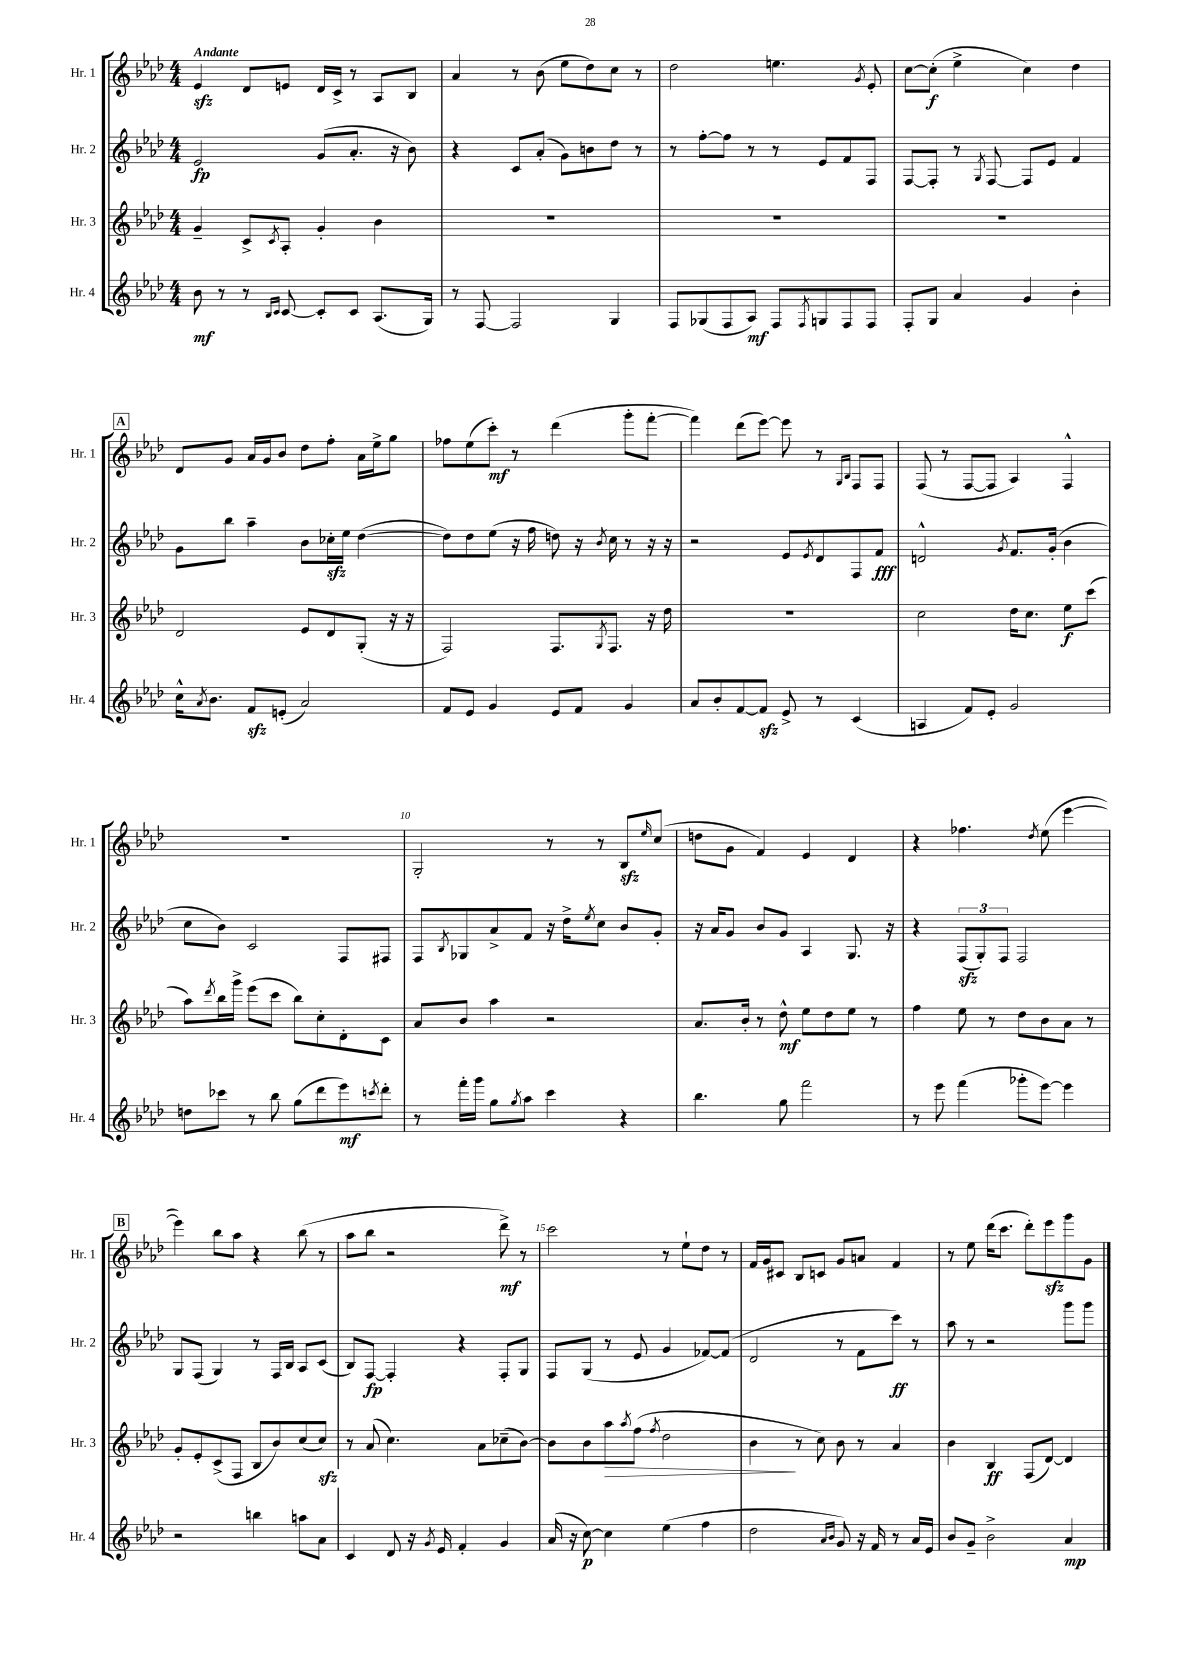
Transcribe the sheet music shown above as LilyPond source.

<<
\new StaffGroup <<
\new Staff = "s0" \with { instrumentName = "Hr. 1" shortInstrumentName = "Hr. 1" } {
    \clef treble \key aes \major \numericTimeSignature \time 4/4 \tempo "Andante"
    ees'4\sfz des'8 e'8 des'16 c'16-> r8 aes8 bes8 |
    aes'4 r8 bes'8( ees''8 des''8) c''8 r8 |
    des''2 e''4. \acciaccatura { g'8 } ees'8-. |
    c''8~ c''8-.\f( ees''4-> c''4) des''4 |
    \mark \markup { \box "A" } des'8 g'8 aes'16 g'16 bes'8 des''8 f''8-. aes'16 ees''16-> g''8 |
    fes''8 ees''8( c'''8-.\mf) r8 des'''4( g'''8-. f'''8~-. |
    f'''4) des'''8( ees'''8~) ees'''8 r8 \grace { g16 bes16 } f8 f8 |
    f8( r8 f8~ f8 aes4) f4-^ |
    R1 |
    g2-. r8 r8 bes8\sfz \grace { ees''16 } c''8( |
    d''8 g'8 f'4) ees'4 des'4 |
    r4 fes''4. \acciaccatura { des''8 } ees''8( ees'''4~ |
    \mark \markup { \box "B" } ees'''4) bes''8 aes''8 r4 bes''8( r8 |
    aes''8 bes''8 r2 des'''8->\mf) r8 |
    c'''2 r8 ees''8-! des''8 r8 |
    f'16 g'16 cis'8 bes8 c'8 g'8 a'8 f'4 |
    r8 ees''8 des'''16( c'''8. des'''8-.) ees'''8\sfz g'''8 g'8 \bar "|." |
}
\new Staff = "s1" \with { instrumentName = "Hr. 2" shortInstrumentName = "Hr. 2" } {
    \clef treble \key aes \major \numericTimeSignature \time 4/4
    ees'2\fp g'8( aes'8.-. r16 bes'8) |
    r4 c'8 aes'8-.( g'8) b'8 des''8 r8 |
    r8 f''8~-. f''8 r8 r8 ees'8 f'8 f8 |
    f8~ f8-. r8 \acciaccatura { g8 } f8~ f8 ees'8 f'4 |
    \mark \markup { \box "A" } g'8 bes''8 aes''4-- bes'8 ces''16-.\sfz ees''16 des''4~( |
    des''8) des''8 ees''8( r16 f''16 d''8) r16 \acciaccatura { bes'8 } c''16 r8 r16 r16 |
    r2 ees'8 \acciaccatura { ees'8 } des'8 f8 f'8\fff |
    d'2-^ \acciaccatura { g'8 } f'8. g'16-.( bes'4 |
    c''8 bes'8) c'2 f8 fis8 |
    f8 \acciaccatura { bes8 } ges8 aes'8-> f'8 r16 des''16-> \acciaccatura { ees''8 } c''8 bes'8 g'8-. |
    r16 aes'16 g'8 bes'8 g'8 aes4 g8. r16 |
    r4 \tuplet 3/2 { f8\sfz( g8-.) f8 } f2 |
    \mark \markup { \box "B" } g8 f8( g4) r8 f16 bes16 aes8 c'8( |
    bes8) f8~\fp f4-. r4 f8-. g8 |
    f8 g8( r8 ees'8 g'4 fes'8~) fes'8( |
    des'2 r8 f'8 c'''8\ff) r8 |
    aes''8 r8 r2 g'''8 g'''8 \bar "|." |
}
\new Staff = "s2" \with { instrumentName = "Hr. 3" shortInstrumentName = "Hr. 3" } {
    \clef treble \key aes \major \numericTimeSignature \time 4/4
    g'4-- c'8-> \acciaccatura { c'8 } aes8-. g'4-. bes'4 |
    R1 |
    R1 |
    R1 |
    \mark \markup { \box "A" } des'2 ees'8 des'8 g8-.( r16 r16 |
    f2) f8. \acciaccatura { g8 } f8. r16 des''16 |
    R1 |
    c''2 des''16 c''8. ees''8\f c'''8( |
    aes''8) \acciaccatura { des'''8 } bes''16 g'''16-> ees'''8( c'''8 bes''8) c''8-. des'8-. c'8 |
    aes'8 bes'8 aes''4 r2 |
    aes'8. bes'16-. r8 des''8-^\mf ees''8 des''8 ees''8 r8 |
    f''4 ees''8 r8 des''8 bes'8 aes'8 r8 |
    \mark \markup { \box "B" } g'8-. ees'8-. c'8->( f8 bes8 bes'8) c''8( c''8\sfz) |
    r8 aes'8( c''4.) aes'8 ces''8--( bes'8~) |
    bes'8 bes'8 aes''8\> \acciaccatura { aes''8 } f''8( \acciaccatura { f''8 } des''2 |
    bes'4\! r8 c''8) bes'8 r8 aes'4 |
    bes'4 bes4\ff f8( des'8~) des'4 \bar "|." |
}
\new Staff = "s3" \with { instrumentName = "Hr. 4" shortInstrumentName = "Hr. 4" } {
    \clef treble \key aes \major \numericTimeSignature \time 4/4
    bes'8\mf r8 r8 \grace { bes16 c'16 } c'8~ c'8-. c'8 aes8.( g16) |
    r8 f8~ f2 g4 |
    f8 ges8( f8 aes8\mf) f8 \acciaccatura { f8 } g8 f8 f8 |
    f8-. g8 aes'4 g'4 bes'4-. |
    \mark \markup { \box "A" } c''16-^ \acciaccatura { aes'8 } bes'8. f'8\sfz e'8-.( aes'2) |
    f'8 ees'8 g'4 ees'8 f'8 g'4 |
    aes'8 bes'8-. f'8~ f'8\sfz ees'8-> r8 c'4( |
    a4 f'8) ees'8-. g'2 |
    d''8 ces'''8 r8 bes''8 g''8( des'''8 ees'''8\mf) \acciaccatura { c'''8 } des'''8-. |
    r8 f'''16-. g'''16 g''8 \acciaccatura { g''8 } aes''8 c'''4 r4 |
    bes''4. g''8 f'''2 |
    r8 ees'''8 f'''4( ges'''8-. ees'''8~) ees'''4 |
    \mark \markup { \box "B" } r2 b''4 a''8 aes'8 |
    c'4 des'8 r16 \acciaccatura { g'8 } ees'16 f'4-. g'4 |
    aes'16( r16 c''8~\p) c''4 ees''4( f''4 |
    des''2 \grace { aes'16 bes'16 } g'8) r16 f'16 r8 aes'16 ees'16 |
    bes'8 g'8-- bes'2-> aes'4\mp \bar "|." |
}
>>
>>
\layout { \context { \Score \override BarNumber.break-visibility = ##(#f #t #t) barNumberVisibility = #(every-nth-bar-number-visible 5) } }
